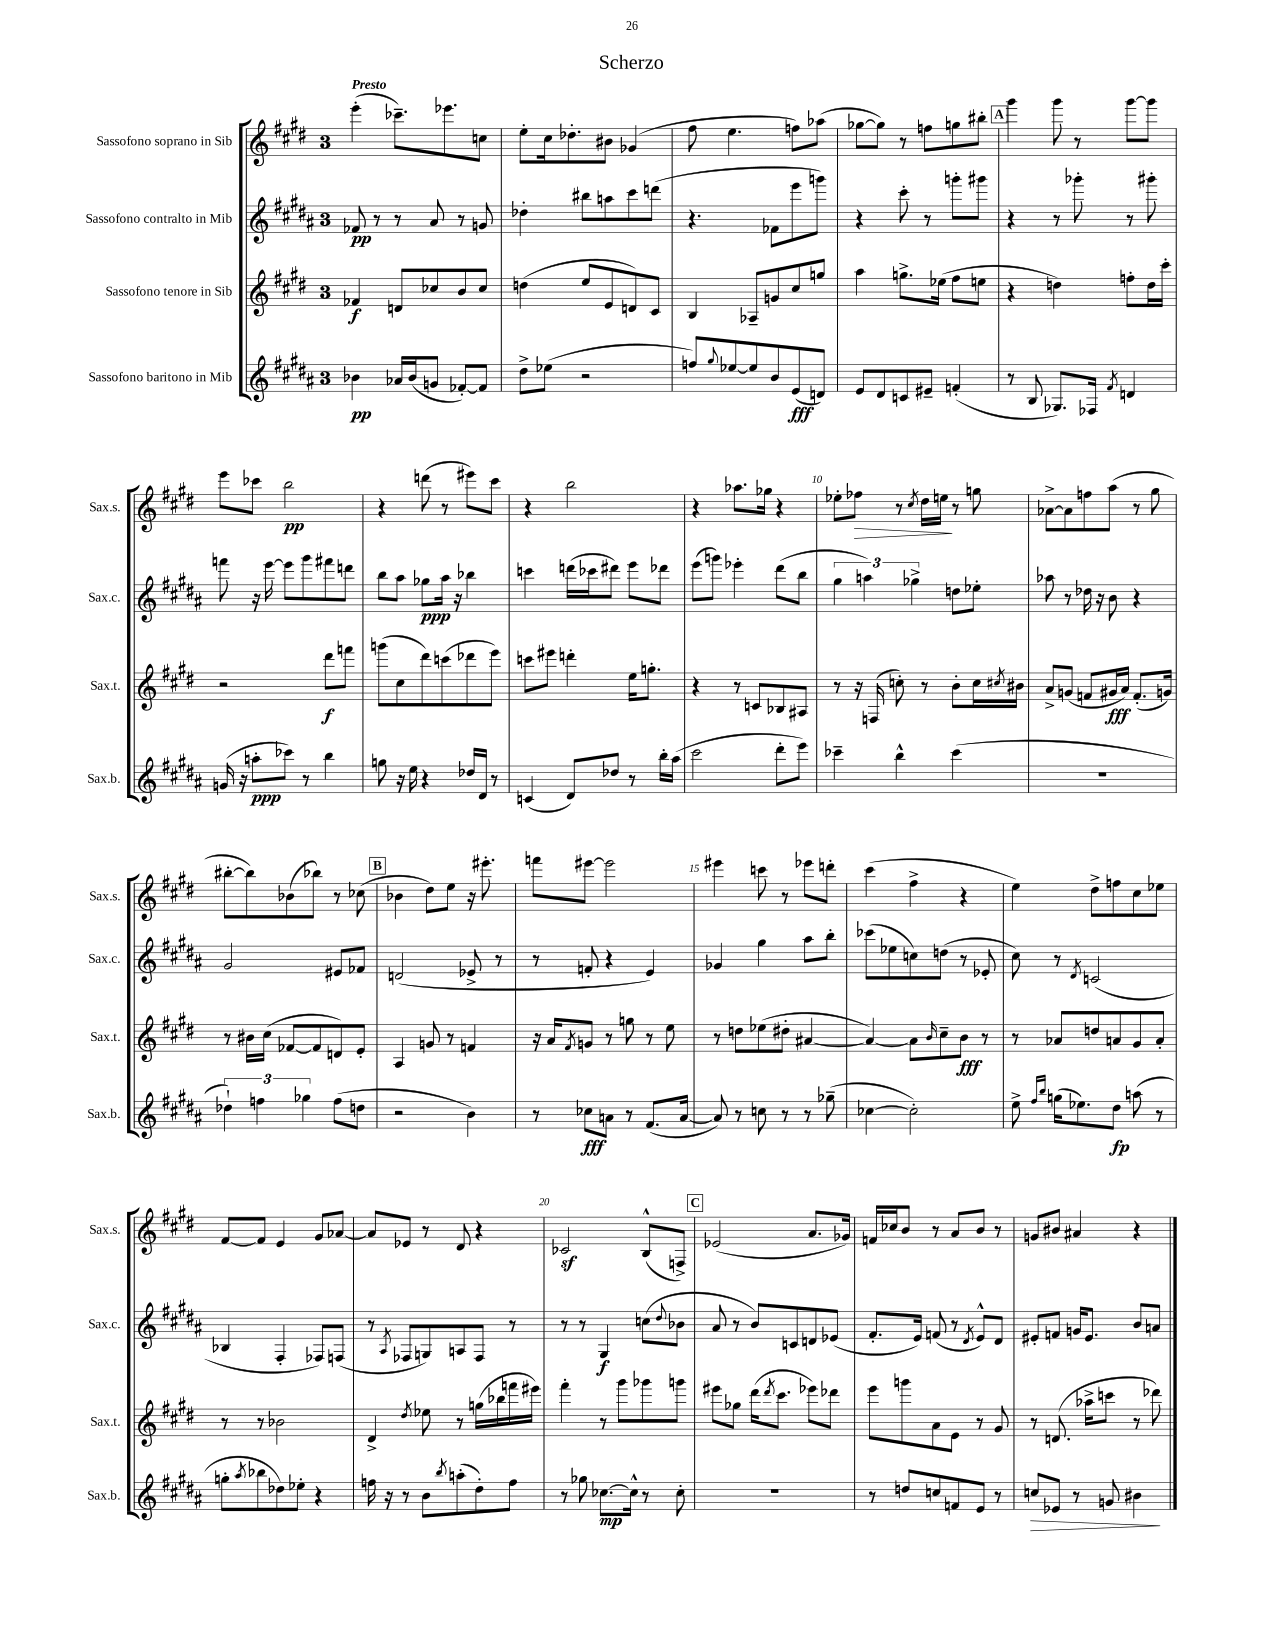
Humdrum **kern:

**kern	**kern	**kern	**kern
*staff4	*staff3	*staff2	*staff1
*clefG2	*clefG2	*clefG2	*clefG2
*k[f#c#g#d#a#]	*k[f#c#g#d#]	*k[f#c#g#d#a#]	*k[f#c#g#d#]
*M3/4	*M3/4	*M3/4	*M3/4
4b-	4f-	8f-	(4eee'
.	.	8r	.
16a-	8d	8r	8.ccc-~)
(16b-	.	.	.
8g	8cc-	8a#	.
.	.	.	8.eee-
[8f-')	8b	8r	.
8f-]	8cc-	8g	8cc
=	=	=	=
8dd#^	(4dd	4dd-'	8ee'
(8ee-	.	.	16cc#
.	.	.	8.dd-'
2r	8ee	8bb#	.
.	8e	8aa	8b#
.	8d)	8ccc#	(4g-
.	8c#	(8ddd	.
=	=	=	=
8ff)	4B	4.r	8ff#
8qqgg#	.	.	.
[8ee-	.	.	4.ee
8ee-]	8A-~	.	.
8b	8g	8f-	.
(8e	8cc#	8eee	8ff)
8d)	8gg	8ggg)	(8aa-
=	=	=	=
8e	4aa	4r	[8gg-
8d#	.	.	8gg-])
8c	8.gg^	8ccc#'	8r
8e#~	.	8r	8ff
.	(16ee-	.	.
(4f'	8ff#	8ggg'	8gg
.	8ee	8ggg#	8bb#'
=	=	=	=
8r	4r	4r	4ggg#
8B	.	.	.
8.G-)	4dd)	8r	8ggg#
.	.	8ggg-'	8r
16F-	.	.	.
8qf#	.	.	.
4d	8ff'	8r	[8ggg#
.	16dd	8ggg#'	8ggg#]
.	16ccc#'	.	.
=	=	=	=
(16g	2r	8fff	8eee
16r	.	.	.
8aa'	.	16r	8ccc-
.	.	[16eee	.
8ccc-)	.	8eee]	2bb
8r	.	8ggg#	.
4bb	8ddd#	8fff#	.
.	8fff	8ddd	.
=	=	=	=
8gg	(8ggg	8bb	4r
16r	8cc#	8aa#	.
16ee	.	.	.
4r	8ddd#)	8gg-	(8ddd
.	(8ccc	16aa#	8r
.	.	16r	.
16dd-	8ddd-	4bb-	8eee#)
16d#	.	.	.
8r	8eee)	.	8ccc#
=	=	=	=
(4c	8ccc	4ccc	4r
.	8eee#	.	.
8d#)	4ddd'	(16ddd	2bb
.	.	16ccc-	.
8dd-	.	8ddd#)	.
8r	16ee	8eee	.
.	8.gg'	.	.
16bb'	.	8ddd-	.
(16aa#	.	.	.
=	=	=	=
2ccc#	4r	(8eee	4r
.	.	8ggg)	.
.	8r	4eee-'	8.aa-
.	8c	.	.
.	.	.	16gg-
8ddd#'	8B-	(8ddd#	4r
8eee)	8A#	8bb	.
=	=	=	=
4ccc-~	8r	6gg#	8ee-'
.	16r	.	8ff-
.	.	6aa)	.
.	(16F	.	.
4bb^^	8cc')	.	8r
.	.	6gg-^	.
.	.	.	8qcc#
.	8r	.	16dd#
.	.	.	16ee
(4ccc-	8b'	8dd	8r
.	16cc	8ee-'	8gg
.	8qcc#	.	.
.	16b#	.	.
=	=	=	=
2.r	8a^	8aa-	[8a-^
.	(8g	8r	8a-]
.	8f	16dd-	8ff
.	.	16r	.
.	16g#	8b	(8aa
.	16a)	.	.
.	(8.f'	4r	8r
.	.	.	8gg#
.	16g)	.	.
=	=	=	=
6dd-`)	8r	2g#	[8bb#'
.	16b#	.	8bb#])
6ff	.	.	.
.	(16cc#	.	.
.	[8f-	.	(8b-
6gg-	.	.	.
.	8f-]	.	8bb-)
(8ff	8d)	8e#	8r
8dd	8e'	8f-	(8cc-
=	=	=	=
2r	4A	(2d	4b-
.	8g	.	8dd#)
.	8r	.	8ee
4b)	4f	8e-^	16r
.	.	.	8.eee#'
.	.	8r	.
=	=	=	=
8r	16r	8r	8fff
.	16a	.	.
.	8qf#	.	.
8cc-	8g	8f'	[8eee#
8a	8r	4r	2eee#]
8r	8gg	.	.
(8.f#	8r	4e)	.
.	8ee	.	.
[16a	.	.	.
=	=	=	=
8a])	8r	4g-	4eee#
8r	8dd	.	.
8cc	(8ee-	4gg#	8ccc
8r	8dd#'	.	8r
8r	[4a#	8aa#	8eee-
(8gg-~	.	8bb'	8ddd'
=	=	=	=
[4cc-	4a#_)	(8ccc-	(4ccc#
.	.	8ee-	.
2cc-'])	8a#]	8cc)	4ff#^
.	16qqb	.	.
.	8cc#~	(8dd	.
.	8b	8r	4r
.	8r	8e-'	.
=	=	=	=
8ee^	8r	8cc#)	4ee)
16qqff#	.	.	.
16qqbb	.	.	.
(16gg	8a-	8r	.
8.ee-)	.	.	.
.	.	8qd#	.
.	8dd	(2c	8dd#^
8dd#	8a	.	8ff
(8aa	8g#	.	8cc#
8r	8a'	.	8ee-
=	=	=	=
8gg'	8r	4B-	[8f#
8qaa#	.	.	.
8bb-	8r	.	8f#]
8dd-)	2b-	4F#'	4e
8ee-'	.	.	.
4r	.	8F-)	8g#
.	.	(8F	[8a-
=	=	=	=
16ff	4d#^	8r	8a-]
16r	.	.	.
.	.	8qA#	.
8r	.	8F-	8e-
.	8qdd#	.	.
8b	8ee-	8G)	8r
8qbb	.	.	.
(8aa'	8r	8A	8d#
8dd#')	(16gg	8F-	4r
.	16bb-	.	.
8ff	16fff	8r	.
.	16eee#)	.	.
=	=	=	=
8r	4fff#'	8r	2c-
8gg-	.	8r	.
[8.cc-	8r	4G#	.
.	8ggg#	.	.
16cc-^^]	.	.	.
8r	8ggg-	(8cc	(8B^^
.	.	8qqdd#	.
8cc-'	8ggg	8b-	8F^)
=	=	=	=
2.r	8eee#	8a#	(2e-
.	8gg-	8r	.
.	(16ddd#	8b)	.
.	8qddd#	.	.
.	8.ccc#	.	.
.	.	8c	.
.	8eee-)	8d	8.a
.	8ddd-	(8e-	.
.	.	.	16g-)
=	=	=	=
8r	8eee	8.f#'	16f
.	.	.	16cc-
8dd	8ggg	.	8b
.	.	16e)	.
8cc	8a	(8f	8r
8f	8e	8r	8a
.	.	8qd#	.
8e	8r	8e^^)	8b
8r	8g#	8d#	8r
=	=	=	=
8cc	8r	8e#'	8g
8e-	(8.d	8f	8b#
8r	.	16g	4a#
.	16aa-^	8.e#	.
8g	8ccc	.	.
4b#	8r	8b	4r
.	8ddd-)	8a	.
==	==	==	==
*-	*-	*-	*-
